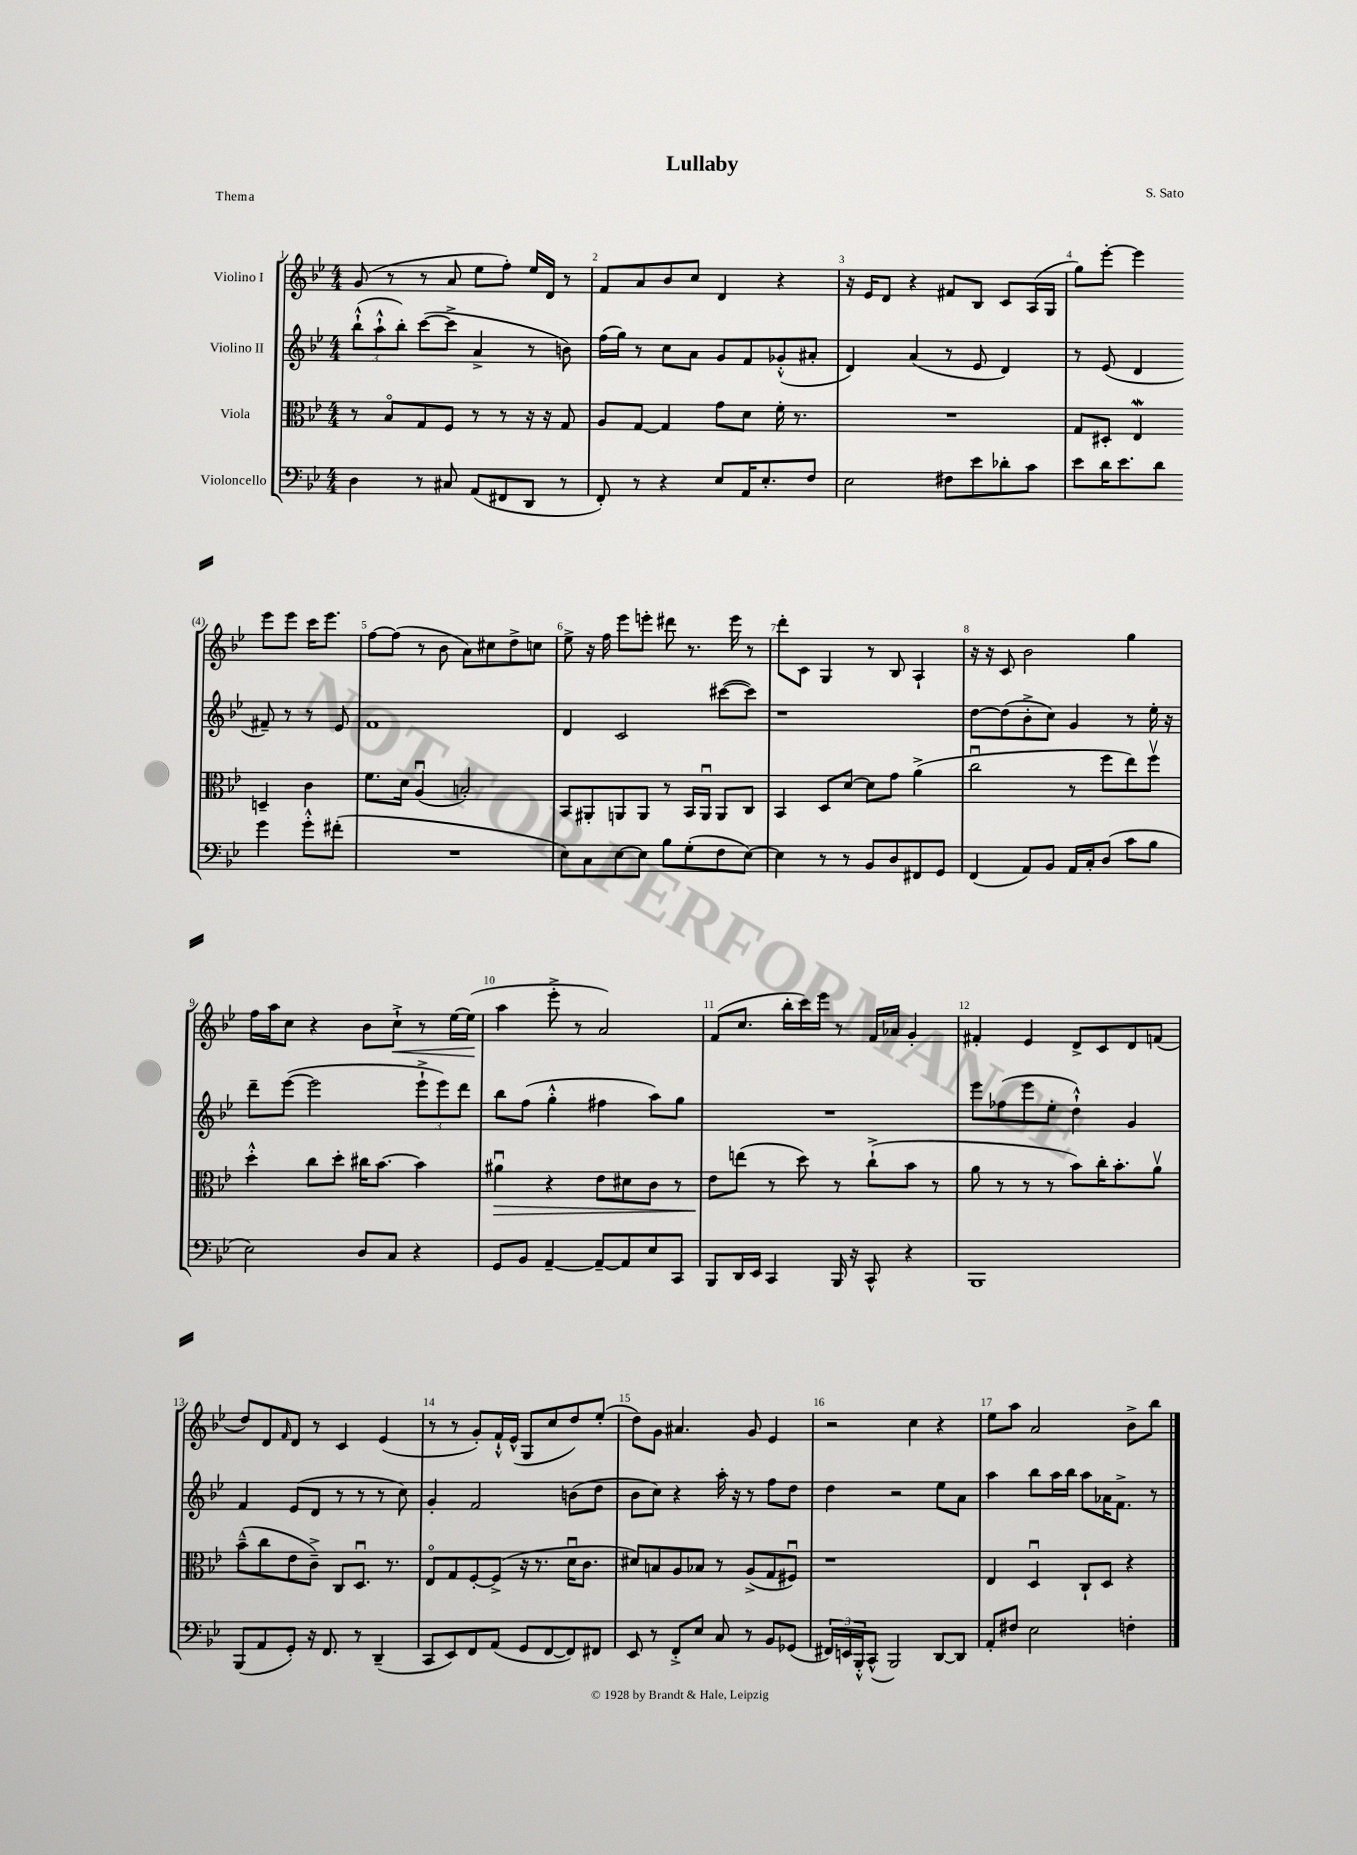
\header { title = "Lullaby" composer = "S. Sato" piece = "Thema" }
<<
\new StaffGroup <<
\new Staff = "s0" \with { instrumentName = "Violino I" } {
    \clef treble \key bes \major \numericTimeSignature \time 4/4
    g'8( r8 r8 a'8 ees''8 f''8-.) ees''16 d'16 r8 |
    f'8 a'8 bes'8 c''8 d'4 r4 |
    r16 ees'16 d'8 r4 fis'8 bes8 c'8 a16( g16 |
    g''8) ees'''8~-. ees'''4 ees'''8 ees'''8 c'''16 ees'''8. |
    f''8~ f''8( r8 bes'8 a'8) cis''8 d''8-> c''8 |
    ees''8-> r16 f''16 ees'''8 e'''8-. dis'''8 r8. e'''16 r8 |
    d'''8-. c'8 g4 r8 bes8 a4-! |
    r16 r16 c'8 bes'2 g''4 |
    f''16 a''16 c''8 r4 bes'8 c''8-!->\< r8 ees''16~ ees''16\!( |
    a''4 ees'''8-.-> r8 a'2) |
    f'8( c''8. bes''16-. c'''16) ees'''16 r8 f'16 aes'16 g'4-. |
    fis'4-. ees'4 d'8-> c'8 d'8 f'8( |
    d''8) d'8 \grace { f'16 } d'8 r8 c'4 ees'4( |
    r8 r8 g'8-.) f'16-!-^ ees'16-^( g8 c''8 d''8) ees''8-.( |
    d''8) g'8 ais'4. g'8 ees'4 |
    r2 c''4 r4 |
    ees''8 a''8 a'2 bes'8-> bes''8 \bar "|." |
}
\new Staff = "s1" \with { instrumentName = "Violino II" } {
    \clef treble \key bes \major \numericTimeSignature \time 4/4
    \tuplet 3/2 { bes''8-!-^( a''8-!-^ bes''8-.) } c'''8~( c'''8-> a'4-> r8 b'8) |
    f''16( g''16) r8 c''8 a'8 g'8 f'8 ges'8-.-^( ais'8-. |
    d'4) a'4( r8 ees'8 d'4) |
    r8 ees'8( d'4 fis'8--) r8 r8 ees'8 |
    f'1 |
    d'4 c'2 cis'''8~( cis'''8) |
    r1 |
    d''8~ d''8( bes'8-.-> c''8) g'4 r8 ees''16-. r16 |
    d'''8-- ees'''8~( ees'''2 \tuplet 3/2 { ees'''8-!-> ees'''8) d'''8 } |
    bes''8 f''8( g''4-.-^ fis''4 a''8) g''8 |
    R1 |
    ees'''8 fes''8( ees'''8 ees''8-. d''4-!-^) g'4 |
    f'4 ees'8( d'8 r8 r8 r8 c''8) |
    g'4-. f'2 b'8( d''8 |
    bes'8 c''8) r4 a''16-. r16 r8 f''8 d''8 |
    d''4 r2 ees''8 a'8 |
    a''4 bes''8 a''16 bes''16 a''8 aes'16 f'8.-> r8 \bar "|." |
}
\new Staff = "s2" \with { instrumentName = "Viola" } {
    \clef alto \key bes \major \numericTimeSignature \time 4/4
    r8 bes8\flageolet g8 f8 r8 r8 r16 r16 g8 |
    a8 g8~ g4 g'8 d'8 f'16-. r8. |
    R1 |
    g8 dis8-. ees4\mordent d4-- c'4 |
    f'8. d'16 a4\downbow( b2-.) |
    bes,8 ais,8-. a,8 a,8 r8 bes,16 a,16\downbow a,8 c8 |
    bes,4 d8 d'8~ d'8 g'8 a'4->( |
    c''2\downbow r8 f''8 ees''8) f''8\upbow |
    d''4-.-^ c''8 d''8-. cis''16 bes'8.~ bes'4 |
    ais'4\downbow\> r4 ees'8 dis'8 c'8 r8 |
    ees'8\! e''8( r8 d''8) r8 c''8-!->( bes'8 r8 |
    a'8 r8 r8 r8 bes'8) c''16-. bes'8.-. a'8\upbow |
    bes'8---^( c''8 ees'8 c'8--->) c8 d8.\downbow r8. |
    ees8\flageolet g8 f8~-. f8->( r16 r8. d'16\downbow c'8. |
    dis'8) b8 a8 bes8 r8 a8->( g8 fis8\downbow) |
    r1 |
    ees4 d4\downbow c8-! d8 r4 \bar "|." |
}
\new Staff = "s3" \with { instrumentName = "Violoncello" } {
    \clef bass \key bes \major \numericTimeSignature \time 4/4
    d4 r8 cis8 a,8( fis,8 d,8 r8 |
    f,8-.) r8 r4 ees8 a,16 ees8.-. f8 |
    ees2 fis8 ees'8 des'8-. c'8 |
    ees'8 d'16 ees'8. d'8 g'4 g'8-.-^ fis'8-.( |
    R1 |
    ees8) c8 ees8~ ees8 bes8 g8-.( f8 ees8~) |
    ees4 r8 r8 bes,8 d8 fis,8 g,8 |
    f,4( a,8) bes,8 a,16 c16-. d8( c'8 bes8 |
    ees2) d8 c8 r4 |
    g,8 bes,8 a,4~-- a,8~-- a,8 ees8 c,8 |
    bes,,8 d,16 ees,16 c,4 bes,,16 r16 c,8-^ r4 |
    bes,,1 |
    bes,,8( a,8 g,8-.) r16 f,8. r8 d,4--( |
    c,8 ees,8) f,8 a,8( g,8 f,8~ f,8) fis,8 |
    ees,8 r8 f,8-.-> ees8 c8 r8 bes,8 ges,8( |
    \tuplet 3/2 { fis,16) e,16 bes,,16-.-^ } c,8-^( bes,,2) d,8~ d,8 |
    a,8-. fis8 ees2 f4-. \bar "|." |
}
>>
>>
\layout { \context { \Score \override BarNumber.break-visibility = ##(#f #t #t) barNumberVisibility = #all-bar-numbers-visible } }
